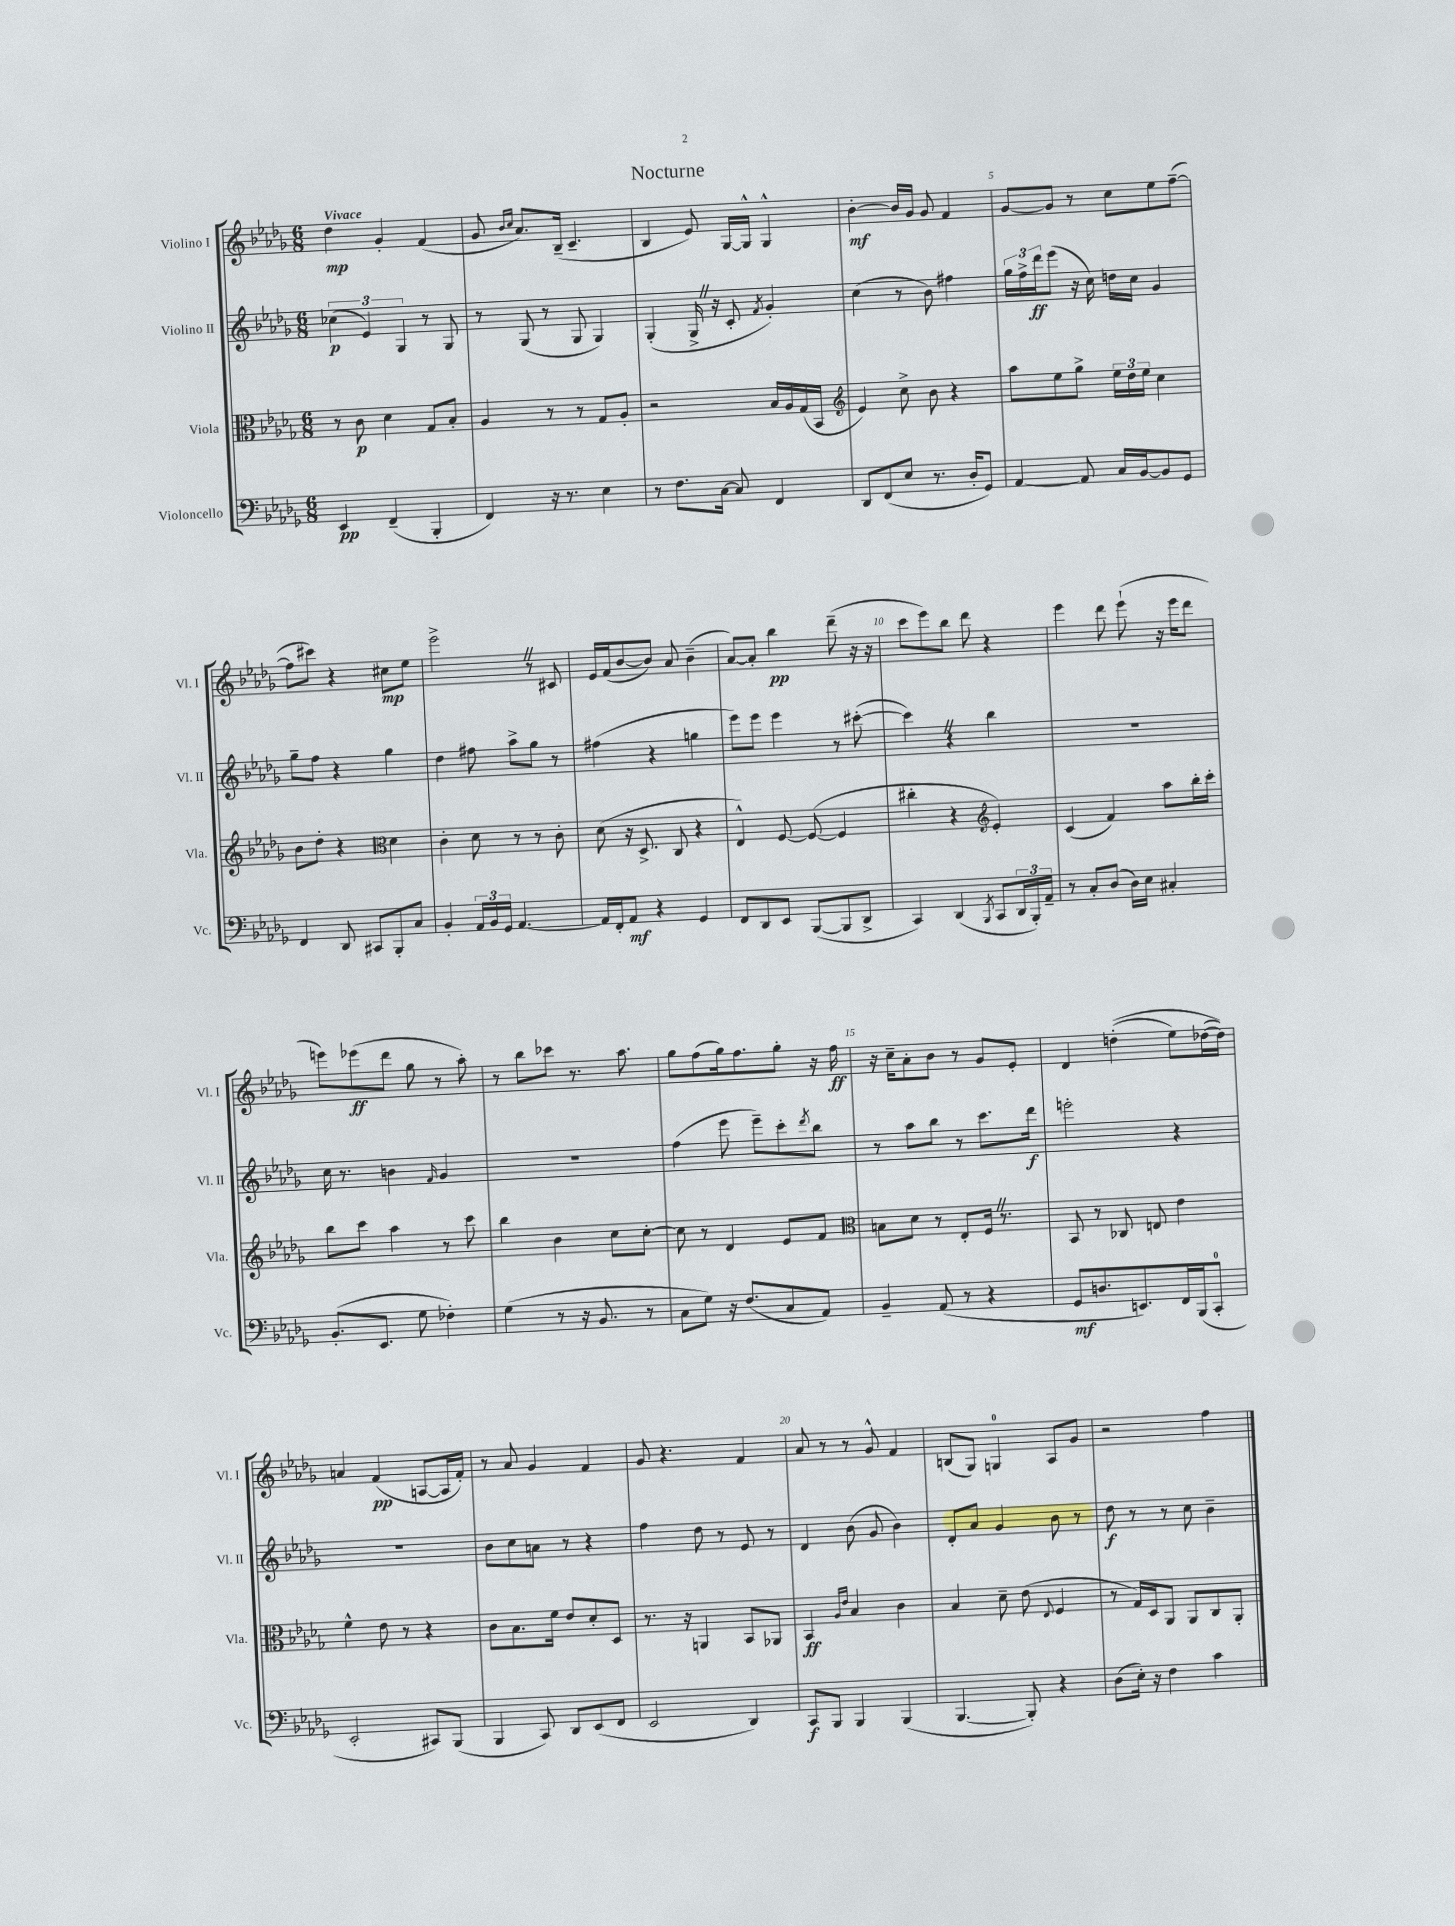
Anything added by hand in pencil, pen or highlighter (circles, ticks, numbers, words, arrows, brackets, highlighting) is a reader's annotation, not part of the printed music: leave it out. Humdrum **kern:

**kern	**kern	**kern	**kern
*staff4	*staff3	*staff2	*staff1
*clefF4	*clefC3	*clefG2	*clefG2
*k[b-e-a-d-g-]	*k[b-e-a-d-g-]	*k[b-e-a-d-g-]	*k[b-e-a-d-g-]
*M6/8	*M6/8	*M6/8	*M6/8
4EE-	8r	(6cc-	4dd-
.	8c	.	.
.	.	6e-)	.
(4FF~	4d-	.	4g-'
.	.	6G-	.
4BBB-'	8G-	8r	(4f
.	8B-'	8G-	.
=	=	=	=
4FF)	4A-	8r	8g-
.	.	.	16qqb-
.	.	.	16qqcc
.	.	(8G-	8.a-)
16r	8r	8r	.
8.r	.	.	(16B-~
.	8r	8G-	4.c~
4E-	8G-	4G-)	.
.	8A-'	.	.
=	=	=	=
8r	2r	(4G-'	4B-
8.F	.	.	.
.	.	16G-^	8e-)
[16C	.	16r	.
8C]	.	8c'	[16G-
.	.	.	16G-^^]
.	.	8qf	.
4FF	16B-	4g-')	4G-^^
.	16A-	.	.
.	(16G-	.	.
.	16BB-	.	.
=	=	=	=
*	*clefG2	*	*
8DD-	4e-)	(4cc	[4b-'
(8FF	.	.	.
8E-	8cc^	8r	16b-]
.	.	.	16g-
8.r	8b-	8b-)	8g-
.	4r	4ff#	4f
16D-'	.	.	.
8GG-)	.	.	.
=	=	=	=
[4AA-	8aa-	24gg-	[8g-
.	.	24ff^	.
.	.	24ddd-	.
.	8ee-	(8eee-	8g-]
8AA-]	8gg-^	16r	8r
.	.	16cc)	.
16C	24ee-	16dd	8cc
.	24dd-	.	.
[16BB-	.	16cc	.
.	24ee-	.	.
8BB-]	4cc	4g-	8ee-
8GG-	.	.	([8ff~
=	=	=	=
4FF	8b-	8gg-~	8ff]
.	8dd-'	8ff	8ccc#)
8DD-	4r	4r	4r
8CC#	.	.	.
*	*clefC3	*	*
8BBB-'	4d-	4gg-	8cc#
8C	.	.	8ee-
=	=	=	=
4BB-'	4c'	4dd-	2eee-^
24AA-	8d-	8ff#	.
24BB-	.	.	.
24GG-	.	.	.
[4.AA-	8r	8aa-^	.
.	8r	8gg-	8r
.	8c'	8r	8c#
=	=	=	=
16AA-]	(8d-	(4ff#	16e-
16FF'	.	.	(16f
8AA-	16r	.	[8b-
.	8.D-^	.	.
4r	.	4r	8b-])
.	8C	.	8a-
4GG-	4r	4gg	(4b-~
=	=	=	=
8FF	4E-^^)	8eee-)	[8a-)
8DD-	.	8eee-	8a-']
8EE-	[8F	4eee-	4bb-
([8BBB-	(8F_	.	.
8BBB-]	4F]	8r	(8ddd-~
8DD-^	.	([8ccc#'	16r
.	.	.	16r
=	=	=	=
4CC)	4cc#'	4ccc#])	8ccc
.	.	.	8eee-)
(4DD-	4r	4r	8bb-
.	.	.	8ddd-
*	*clefG2	*	*
8qBBB-	.	.	.
8CC	4e-')	4bb-	4r
24DD-	.	.	.
24BBB-')	.	.	.
24AA-~	.	.	.
=	=	=	=
8r	(4c	2.r	4eee-
8C'	.	.	.
(8D-	4f)	.	8ddd-
16D-)	.	.	(8eee-`
16E-	.	.	.
4C#'	8aa-	.	16r
.	.	.	16eee-
.	16bb-'	.	8ddd-
.	16ccc'	.	.
=	=	=	=
(8.BB-'	8bb-	16cc	8eee)
.	.	8.r	.
.	8ccc	.	(8eee-
8.EE-	.	.	.
.	4aa-	4b	8ddd-
8G-	.	.	8gg-
.	.	16qqf	.
4F-')	8r	4g-	8r
.	8ccc	.	8aa-')
=	=	=	=
(4G-	4bb-	2.r	8r
.	.	.	8bb-
8r	4b-	.	8ccc-
16r	.	.	8.r
8.BB-	.	.	.
.	8cc	.	.
.	.	.	8.aa-
8r	[8cc'	.	.
=	=	=	=
8C	8cc]	(4ff	8gg-
8G-)	8r	.	(8ff
16r	4d-	8eee-	16gg-)
(8.F	.	.	8.ff
.	.	8eee-~)	.
8C	8e-	8ccc'	8gg-'
.	.	8qddd-	.
8AA-)	8f	8bb-	16r
.	.	.	16ff
=	=	=	=
*	*clefC3	*	*
4BB-~	8B	8r	16r
.	.	.	16cc~
.	8d-	8aa-	8a-'
(8AA-	8r	8bb-	8b-
8r	8E-'	8r	8r
4r	16F	8.ccc	8g-
.	8.r	.	.
.	.	.	8e-'
.	.	16ddd-	.
=	=	=	=
8GG-	8BB-	2eee'	4d-
8.D	8r	.	.
.	8C-	.	&((4dd'
8.EE)	.	.	.
.	8E	.	.
16FF	4e-	4r	8ee-)
(16BBB-	.	.	.
8CC'	.	.	([16dd-
.	.	.	16dd-])&)
=	=	=	=
2EE-'	4f^^	2.r	4a
.	8e-	.	(4f
.	8r	.	.
8CC#)	4r	.	[8A
(8BBB-	.	.	16A]
.	.	.	16f')
=	=	=	=
4BBB-	8c	8b-	8r
.	8.B-	8cc	8a-
8CC)	.	8a	4g-
.	16f	.	.
8DD-	8e-	8r	.
(8EE-	8d-'	4r	4f
8FF	8D-	.	.
=	=	=	=
2EE-	8.r	4ff	8g-
.	.	.	4.r
.	16r	.	.
.	4AA	8dd-	.
.	.	8r	.
4DD-)	8BB-	8e-	4f
.	8AA-	8r	.
=	=	=	=
8CC	4BB-	4d-	8a-
8BBB-	.	.	8r
.	16qqA-	.	.
.	16qqe-	.	.
4BBB-	4B-	(8b-	8r
.	.	8g-	8g-^^
(4BBB-	4c	4b-)	4f
=	=	=	=
[4.BBB-	4B-	8d-'	(8B
.	.	8a-	8G-)
.	8d-~	4g-	4G
8BBB-'])	(8e-	.	.
.	8qqE-	.	.
4r	4F	8b-	8A-
.	.	8r	8g-
=	=	=	=
(8D-	8r	8dd-	2r
16E-')	16G-)	8r	.
16r	16D-	.	.
4F	8AA-	8r	.
.	8AA-	8cc	.
4c	8C	4b-~	4ff
.	8AA-'	.	.
==	==	==	==
*-	*-	*-	*-
